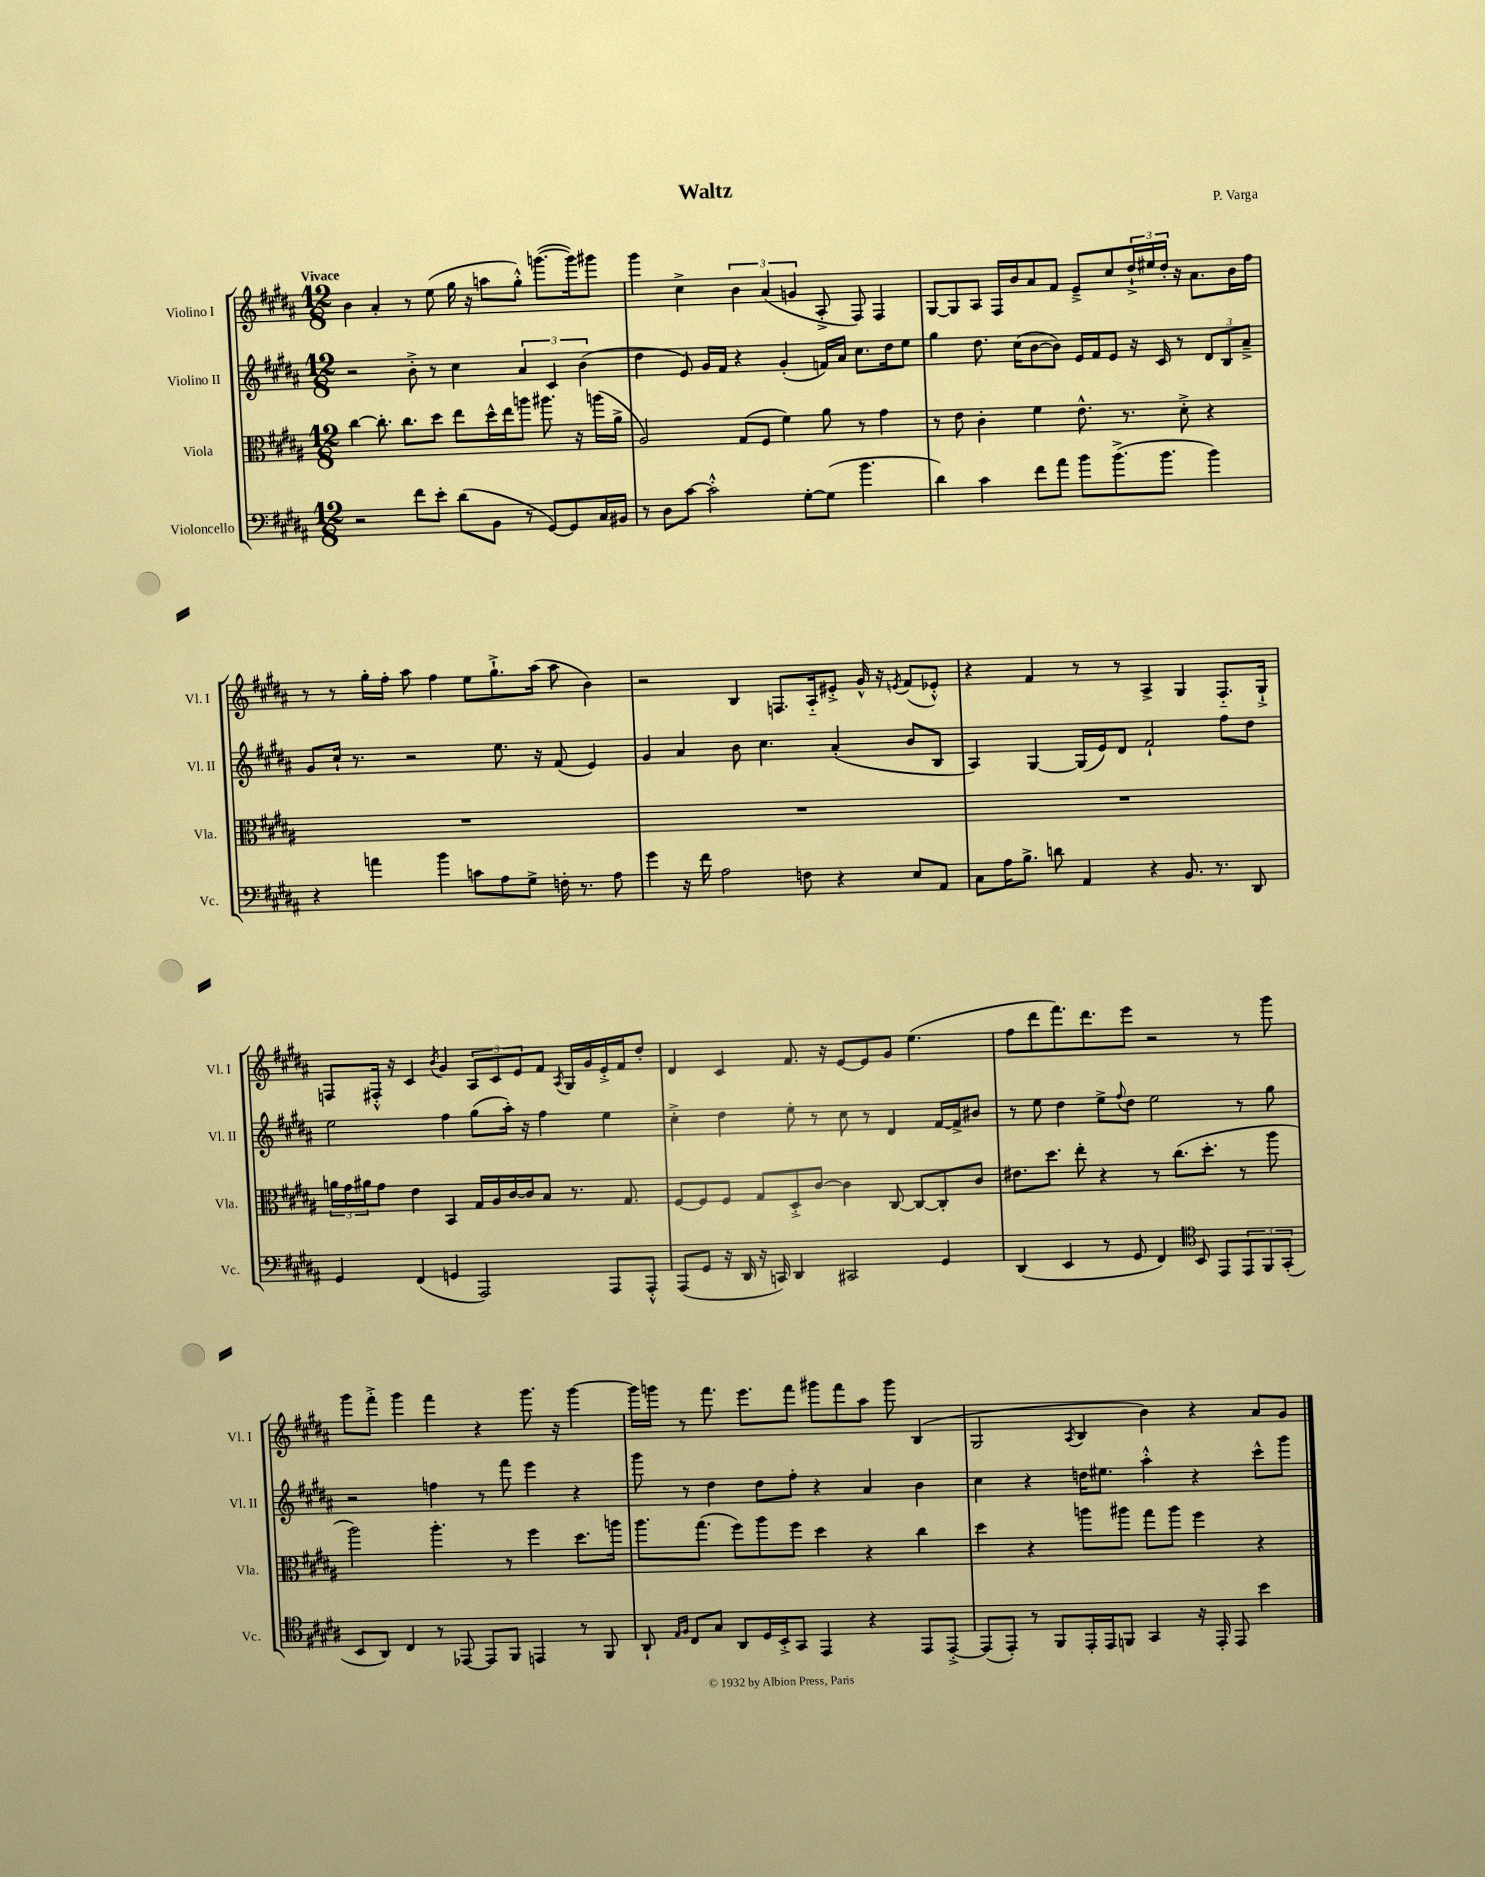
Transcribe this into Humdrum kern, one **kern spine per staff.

**kern	**kern	**kern	**kern
*staff4	*staff3	*staff2	*staff1
*clefF4	*clefC3	*clefG2	*clefG2
*k[f#c#g#d#a#]	*k[f#c#g#d#a#]	*k[f#c#g#d#a#]	*k[f#c#g#d#a#]
*M12/8	*M12/8	*M12/8	*M12/8
2r	[4cc#\	2r	4b\
.	8.cc#'\]	.	4a#'/
.	8.cc#\L	.	.
8f#\L	.	8b'^\	8r
8e'\J	8dd#\J	8r	(8ee\
(8d#\L	8ee\L	4cc#\	16gg#\
.	.	.	16r
8BB\J	16dd#^^\L	.	8aa\L
.	16ee\J	.	.
8r	8aa\J	6a#/	8gg#'^^\J)
[8GG#/L)	8.aa#\	.	([8.ggg\L
.	.	6c#/	.
8GG#/]	.	.	.
.	16r	.	16ggg\]k)
.	.	(6b\	.
16C#/L	(16aa\LL	.	8ggg#\J
16BB#/JJ	16a#^\JJ	.	.
=	=	=	=
8r	2A#/)	4dd#\	4ggg#\
8D#\L	.	.	.
[8c#\J	.	8e/)	4cc#^\
2c#'^^\]	.	16g#/LL	.
.	.	16f#/JJ	.
.	(8G#/L	4r	6b\
.	8F#/J	.	.
.	.	.	(6a#/
.	4f#\)	(4g#'/	.
.	.	.	6g/
[8G#'\L	.	.	.
(8G#\]J	8a#\	16f/LL)	8A#'^/
.	.	16a#/JJ	.
4.b\	8r	8.cc#\L	8F#/)
.	4g#\	.	4F#/
.	.	16dd#\k	.
.	.	8ee\J	.
=	=	=	=
4d#\)	8r	4gg#\	[8G#/L
.	8e\	.	8G#/]
4c#\	4c#'\	8.dd#\	8A#/J
.	.	.	16F#/LL
.	.	(16cc#\LK	16b/J
8f#\L	4f#\	[8b\	8a#/
8a#\J	.	8b\]J)	8f#/J
8b\L	8.e^^\	16e/LL	8e~^/L
.	.	16f#/J	.
(8.b^\	.	8e/J	8cc#/
.	8.r	.	.
.	.	16r	24dd#`^/L
.	.	.	24ee#/
8.b\J	.	16c#/	.
.	.	.	24dd#'/JJ
.	8d#'^\	8r	16r
.	.	.	8.a#\L
4b\)	4r	12d#/L	.
.	.	12B/	.
.	.	.	16b\L
.	.	12a#~^/J	.
.	.	.	16ff#\JJ
=	=	=	=
4r	1.r	8g#/L	8r
.	.	16cc#`/Jk	8r
.	.	8.r	.
4a\	.	.	16gg#'\LL
.	.	.	16ff#'\JJ
.	.	2r	8aa#\
4b\	.	.	4ff#\
8c\L	.	.	8ee\L
8A#\	.	8.ee\	8.gg#`^\
8G#^\J	.	.	.
.	.	16r	(16aa#\Jk
16F'\	.	(8f#/	8aa#\
8.r	.	.	.
.	.	4e/)	4b\)
8A#\	.	.	.
=	=	=	=
4g#\	1.r	4g#/	2r
16r	.	4a#/	.
16f#\	.	.	.
2A#\	.	.	.
.	.	8b\	4B/
.	.	4.cc#\	.
.	.	.	8.F/L
8F\	.	.	.
.	.	.	16A#'~/k
4r	.	(4a#'/	8e#'^/J
.	.	.	16g#^^/
.	.	.	16r
.	.	.	8qe/
8E/L	.	8b/L	(8f#/L
8AA#/J	.	8B/J	8e-'^^/J)
=	=	=	=
8C#\L	1.r	4A#/)	4r
16A#\K	.	.	.
8.B^\J	.	.	.
.	.	[4G#/	4f#/
8d\	.	.	.
4AA#/	.	(16G#/]LL	8r
.	.	16e/J)	.
.	.	8d#/J	8r
4r	.	2f#`/	4A#^/
8.BB/	.	.	4G#/
8.r	.	.	.
.	.	8ff#\L	8.F#'~/L
8DD#/	.	8dd#\J	.
.	.	.	16G#`^/Jk
=	=	=	=
4GG#/	24a\LL	2ee\	8F/L
.	24g#\	.	.
.	24a#\J	.	.
.	8g#\J	.	16F#'^^/Jk
.	.	.	16r
(4FF#/	4e\	.	4c#/
.	.	.	8qb/
4GG/	4BB/	4ff#\	4g#/
2AAA#/)	16G#/LL	(8gg#\L	12A#/L
.	16A#/	.	.
.	.	.	12c#/
.	[16c#/	16aa#'\Jk)	.
.	.	.	12e/
.	16c#/]J	16r	.
.	8B/J	4ff#\	8f#/J
.	.	.	8qA#/
.	8.r	.	16G#/LL
.	.	.	16g#/
8AAA#/L	.	4ee\	16e'^/
.	8.G#/	.	16f#/J
8AAA#'^^/J	.	.	8dd#'/J
=	=	=	=
(8AAA#/L	[8F#/L	4cc#'^\	4d#/
8GG#/J	8F#/]	.	.
16r	8F#/J	4dd#\	4c#/
16DD#/	.	.	.
16r	8G#/L	.	.
16CC/)	.	.	.
4DD#/	8D#'^/	8ee'\	8.f#/
.	[8c#/J	8r	.
.	.	.	16r
2CC#/	4c#\]	8cc#\	[8e/L
.	.	8r	8e/]
.	[8C#/	4d#/	8g#/J
.	8C#/_L	.	(4.ee\
4GG#/	8C#'/]	[16f#/LL	.
.	.	16f#^/]J	.
.	8c#/J	8b#/J	.
=	=	=	=
(4DD#/	8.e#\L	8r	8ff#\L
.	.	8ee\	8ddd#\
.	8.dd#\J	.	.
4EE/	.	4dd#\	8.fff#\)
.	8ee'\	.	.
.	.	.	8.ddd#\
8r	4r	8ee^\L	.
.	.	8qqff#/	.
8GG#/	.	8dd#\J	8eee\J
4FF#/)	8r	2ee\	2r
.	(8.cc#\L	.	.
*clefC4	*	*	*
8BB/	.	.	.
.	8.dd#'\J	.	.
8EE/L	.	.	.
12EE/	8r	8r	8r
12FF#/	.	.	.
.	8aa#\	8gg#\	8ggg#\
(12GG#'/J	.	.	.
=	=	=	=
8BB/L	2aa#\)	2r	8ggg#\L
8AA#/J)	.	.	8fff#'^\J
4C#/	.	.	4ggg#\
8r	4.aa#'\	4ff\	4fff#\
[8EE-/	.	.	.
8EE-/]L	.	8r	4r
8FF#/J	8r	8fff#\	.
4EE/	4ff#\	4eee\	8.ggg#\
.	.	.	16r
8r	8.dd#\L	4r	[4ggg#\
8FF#/	.	.	.
.	16aa\Jk	.	.
=	=	=	=
8AA#`/	8.aa#\L	8ggg#\	16ggg#\]LL
.	.	.	16ggg\JJ
16qqE/LL	.	.	.
16qqF#/JJ	.	.	.
8C#/L	.	8r	8r
.	(8.gg#\J	.	.
8G#/J	.	4dd#\	8.fff#\
8AA#/L	8ff#\L)	.	.
.	.	.	8.eee\L
16D#/L	8aa#\	8dd#\L	.
16BB'^/J	.	.	.
8GG#/J	8ff#\J	8ff#'\J	8fff#\J
4EE/	4dd#\	4r	8ggg#\L
.	.	.	8fff#\
4r	4r	4a#/	8aa#\J
.	.	.	8ggg#\
8EE/L	4cc#\	4b\	(4B/
[8EE'^/J	.	.	.
=	=	=	=
(8EE/]L	4dd#\	4cc#\	2G#/
8EE'/J)	.	.	.
8r	4r	4r	.
8FF#/L	.	.	.
.	.	.	8qA#/
16EE'/L	8aa\L	16dd\LK	4B/
16EE/J	.	8.ee#\J	.
8FF/J	8aa#\J	.	.
4GG#/	8gg#\L	4aa#'^^\	4b\)
.	8aa#\J	.	.
16r	4ff#\	4r	4r
16EE'/	.	.	.
8EE/	.	.	.
4b\	4r	8ccc#^^\L	8a#/L
.	.	8ggg#\J	8g#/J
==	==	==	==
*-	*-	*-	*-
